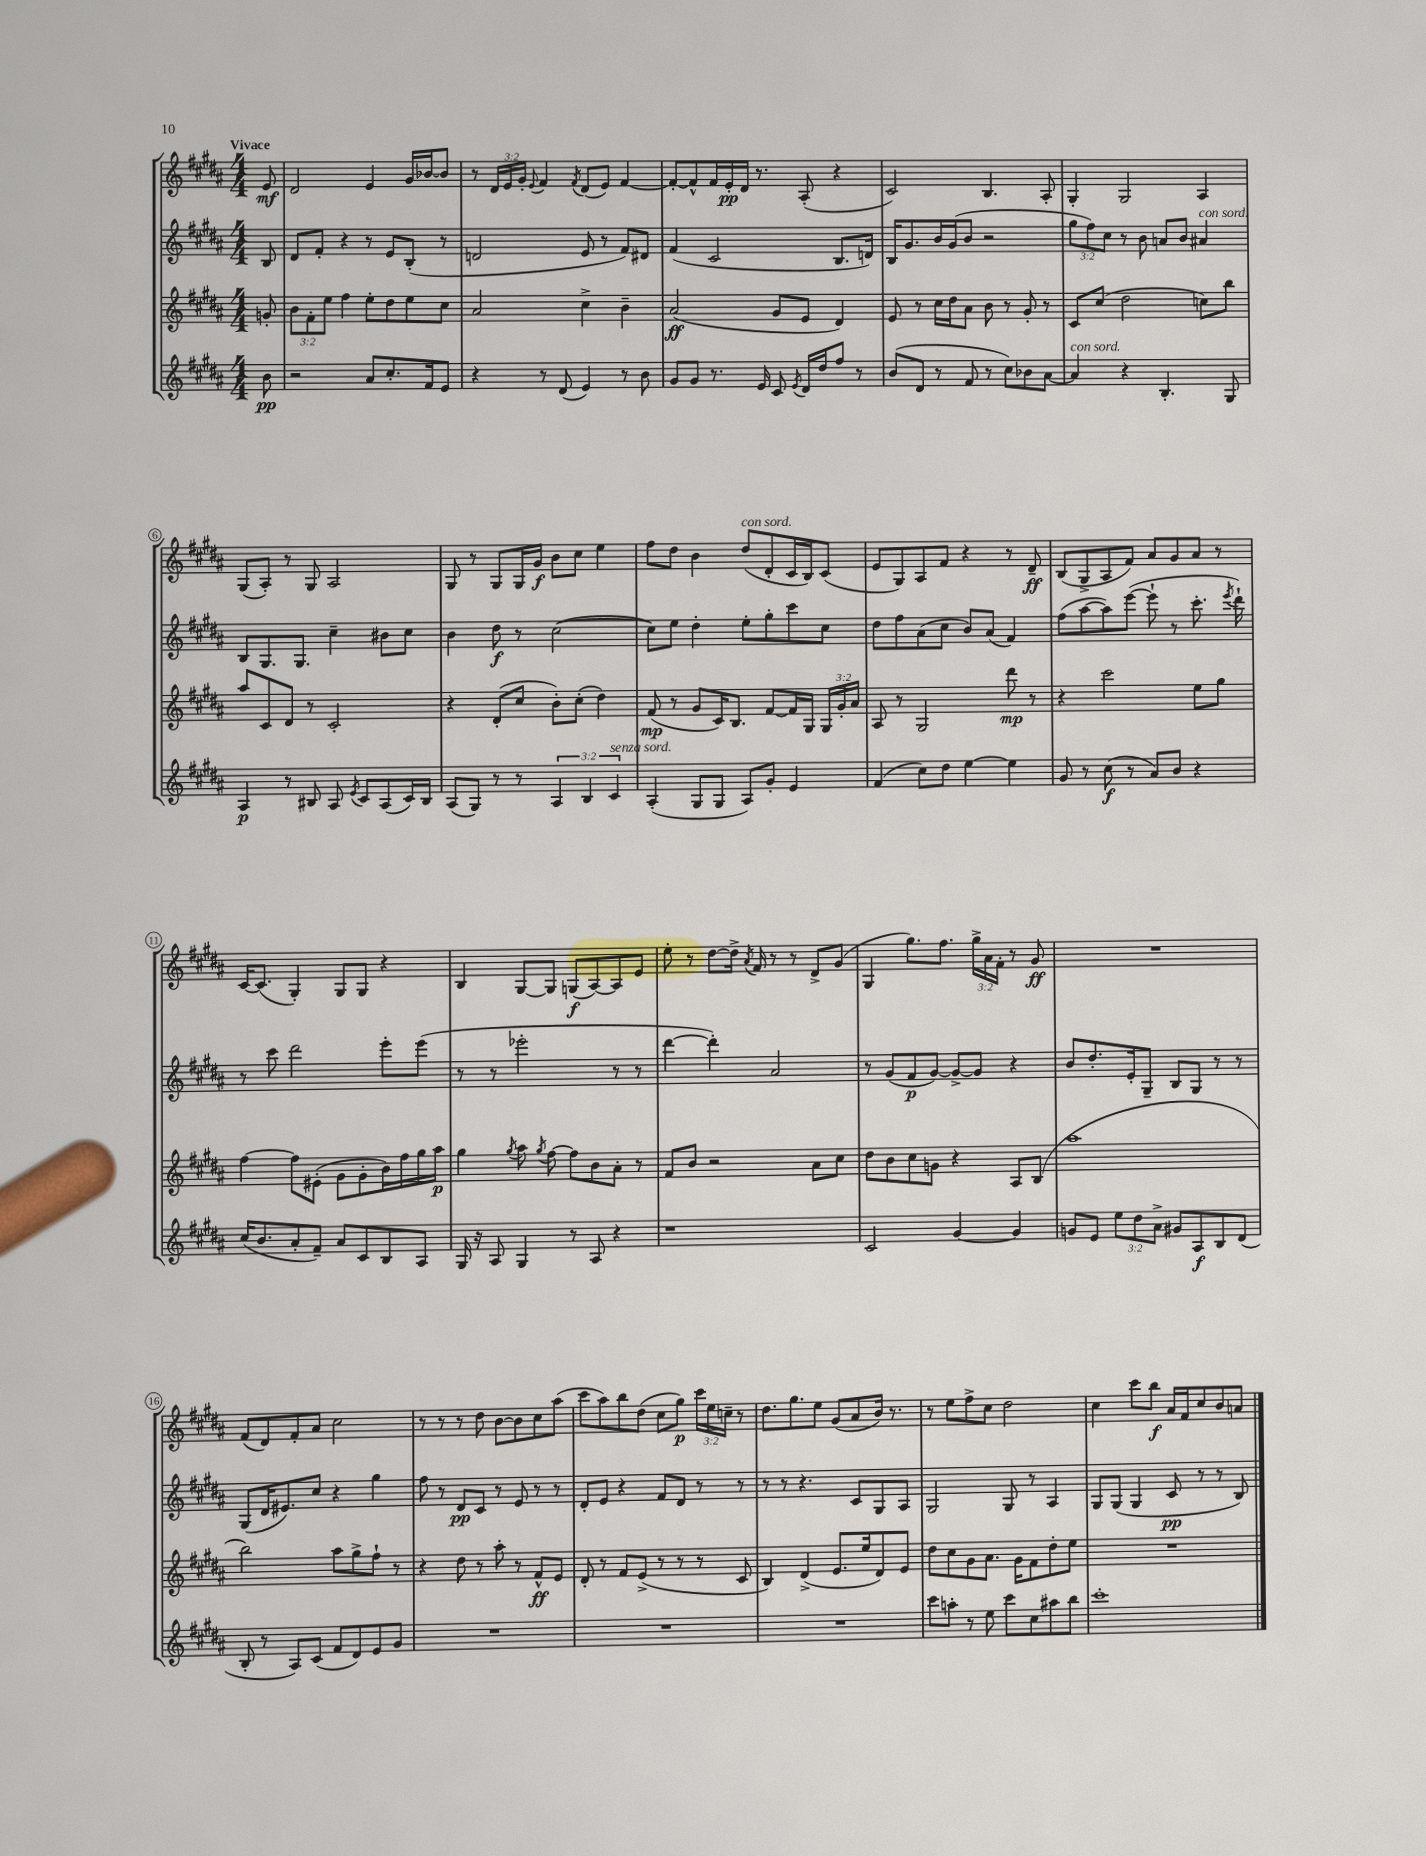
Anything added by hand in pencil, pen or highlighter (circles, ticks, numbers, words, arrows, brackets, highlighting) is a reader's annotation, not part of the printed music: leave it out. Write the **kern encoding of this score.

**kern	**kern	**kern	**kern
*staff4	*staff3	*staff2	*staff1
*clefG2	*clefG2	*clefG2	*clefG2
*k[f#c#g#d#a#]	*k[f#c#g#d#a#]	*k[f#c#g#d#a#]	*k[f#c#g#d#a#]
*M4/4	*M4/4	*M4/4	*M4/4
8b	8g'	8B	8e
=	=	=	=
2r	12b	8d#	2d#
.	12f#'	.	.
.	.	8f#'	.
.	12ee	.	.
.	4ff#	4r	.
8a#	8ee'	8r	4e
8.cc#'	8dd#	8e	.
.	8ee	(8B'	16g#
16f#	.	.	[16b-
8e	8cc#	8r	8b-]
=	=	=	=
4r	2a#	2d	8r
.	.	.	24d#
.	.	.	24e
.	.	.	24g#'
.	.	.	8qqe
8r	.	.	4f#
(8d#	.	.	.
.	.	.	8qf#
4e)	4cc#^	8e	(8d#
.	.	8r	8e)
8r	4b~	8f#)	[4f#
8b	.	8d#	.
=	=	=	=
8g#	(2a#	(4f#	8f#'_
8g#	.	.	8f#^^]
8.r	.	2c#	16f#
.	.	.	16e'
.	.	.	16d#
16e	.	.	8.r
8c#	8g#	.	.
8qe	.	.	.
16d#	8e	.	(8A#'
16dd#	.	.	.
8ff#	4d#)	8.B	4r
8r	.	.	.
.	.	16d)	.
=	=	=	=
(8b	8e	16B	2c#)
.	.	8.g#	.
8d#	8r	.	.
8r	16cc#	16b	.
.	16dd#	(16g#	.
8f#	8a#	8b	.
8r	8b	2r	4.B
8cc#)	8r	.	.
8b-	8g#'	.	.
[8a#	8r	.	8A#'
=	=	=	=
4a#]	8c#	12gg#	4G#'
.	.	12ff#)	.
.	(8cc#	.	.
.	.	12cc#	.
4r	2dd#	8r	2G#
.	.	8b	.
4.B'	.	8a	.
.	.	8b	.
.	8cc)	4a#	4A#
8G#	8bb	.	.
=	=	=	=
4A#	8aa#	8B	(8G#
.	8c#	8.G#	8A#')
8r	8d#	.	8r
.	.	8.G#	.
8B#	8r	.	8G#
8A#	2c#'	4cc#~	2A#
8qe	.	.	.
8c#	.	.	.
(8A#	.	8b#	.
16c#)	.	8cc#	.
16B#	.	.	.
=	=	=	=
(8A#	4r	4b	8G#
8G#)	.	.	8r
8r	(8d#'	8dd#	8G#
8r	8cc#	8r	16G#
.	.	.	16g#
6A#	8b')	([2cc#	8b
.	(8cc#'	.	8cc#
6B	.	.	.
.	4dd#)	.	4ee
6c#	.	.	.
=	=	=	=
(4A#'	(8f#	8cc#])	8ff#
.	8r	8ee	8dd#
8G#	8g#	4dd#'	4b
8G#	16c#)	.	.
.	8.B	.	.
8A#)	.	8ee'	(8dd#
8g#'	[8f#	8gg#'	8d#'
4e	16f#]	8ccc#	16c#
.	16G#	.	16B)
.	24G#	8cc#	(8c#
.	24g#'	.	.
.	24a#	.	.
=	=	=	=
(4f#	8A#	8dd#	8e
.	8r	8ff#	8G#)
8cc#)	2G#	(8a#	8A#
8dd#	.	8cc#	8f#
[4ee	.	8b)	4r
.	.	(8a#	.
4ee]	8ddd#	4f#)	8r
.	8r	.	8d#~
=	=	=	=
8g#	4r	(8ff#	(8B
8r	.	[8aa#	8G#^
(8cc#	2ccc#	8aa#])	8A#
8r	.	([8eee	8f#)
8a#)	.	8eee`]	8a#
8b	.	8r	8g#
4r	8ee	8.ccc#'	8a#
.	8gg#	.	8r
.	.	8qeee	.
.	.	16ddd#`)	.
=	=	=	=
(16cc#	[4ff#	8r	[16c#
8.b	.	.	(8.c#]
.	.	8ccc#	.
8a#'	8ff#]	2ddd#	4G#')
8f#~)	(8e#'	.	.
8a#	8g#	.	8G#
8c#	8g#'	.	8G#
8B	16b)	8eee'	4r
.	16ff#	.	.
8A#	16gg#	(8eee	.
.	16aa#	.	.
=	=	=	=
16G#	4gg#	8r	4B
16r	.	.	.
8A#	.	8r	.
.	8qgg#	.	.
4G#	8aa#	2eee-'	[8G#
.	8qgg#	.	.
.	[8ff#	.	8G#]
8r	8ff#]	.	(8G
8A#	8b	.	[8A#)
4r	8a#'	8r	8A#]
.	8r	8r	8e
=	=	=	=
1r	8f#	[4ddd#	8ee'
.	8b	.	8r
.	2r	4ddd#'])	[8dd#
.	.	.	16dd#^]
.	.	.	8qa#
.	.	.	16f#
.	.	2a#	8r
.	.	.	8r
.	8a#	.	8d#^
.	8cc#	.	(8g#
=	=	=	=
2c#	8dd#	8r	4G#
.	8b	(8g#	.
.	8cc#	8f#	8.gg#)
.	8g	[8g#)	.
.	.	.	8.ff#
[4g#	4r	8g#^_	.
.	.	8g#]	24gg#^
.	.	.	24a#
.	.	.	24f#'
4g#]	8A#	4r	8r
.	(8B	.	8g#
=	=	=	=
8g	1aa#	8b	1r
8e	.	8.dd#'	.
12ee	.	.	.
.	.	16e'	.
12dd#	.	.	.
.	.	8G#~	.
12a#^	.	.	.
8g#	.	8B	.
8A#	.	8G#	.
8B	.	8r	.
(8d#	.	8r	.
=	=	=	=
8B'	2bb)	(8G#	(8f#
8r	.	16d#	8d#)
.	.	8.e#)	.
8A#)	.	.	8f#'
(8c#	.	8cc#	8a#
8f#	8aa#	4r	2cc#
8d#)	8gg#^	.	.
8e	8ff#`	4gg#	.
8g#	8r	.	.
=	=	=	=
1r	4r	8ff#	8r
.	.	8r	8r
.	8dd#	8d#	8r
.	8r	8c#	8dd#
.	8aa#'	8r	[8b
.	8r	8e	8b]
.	8f#^^	8r	8cc#
.	8e	8r	(8aa#
=	=	=	=
1r	8d#'	8d#'	8ccc#
.	8r	8e	8aa#)
.	8f#	4r	8bb
.	(8e^	.	(8dd#
.	8r	8f#	8cc#
.	8r	8d#	8gg#)
.	8r	8r	24ccc#
.	.	.	24ee
.	.	.	24cc~
.	8c#	8r	8r
=	=	=	=
1r	4B)	8r	8.dd#
.	.	8r	.
.	.	.	8.gg#
.	(4d#^	4.r	.
.	.	.	8ee
.	8.e	.	(8g#
.	.	8c#	8a#
.	16ee	.	.
.	8d#)	8G#	16b)
.	.	.	8.r
.	8e	8A#	.
=	=	=	=
8ccc#	8dd#	2G#	8r
8aa'	8cc#	.	8ee
8r	8g#	.	8ff#^
8ee	8.a#	.	8cc#
8ccc#	.	8G#	2dd#
.	16g#	.	.
8cc#	8f#	8r	.
8aa#	8dd#'	4A#	.
8bb	8ee	.	.
=	=	=	=
1ccc#'	1r	8G#	4cc#
.	.	(8G#	.
.	.	4G#	8ccc#
.	.	.	8bb
.	.	8c#	16a#
.	.	.	16f#
.	.	8r	8cc#
.	.	8r	8b
.	.	8B)	8a
==	==	==	==
*-	*-	*-	*-
